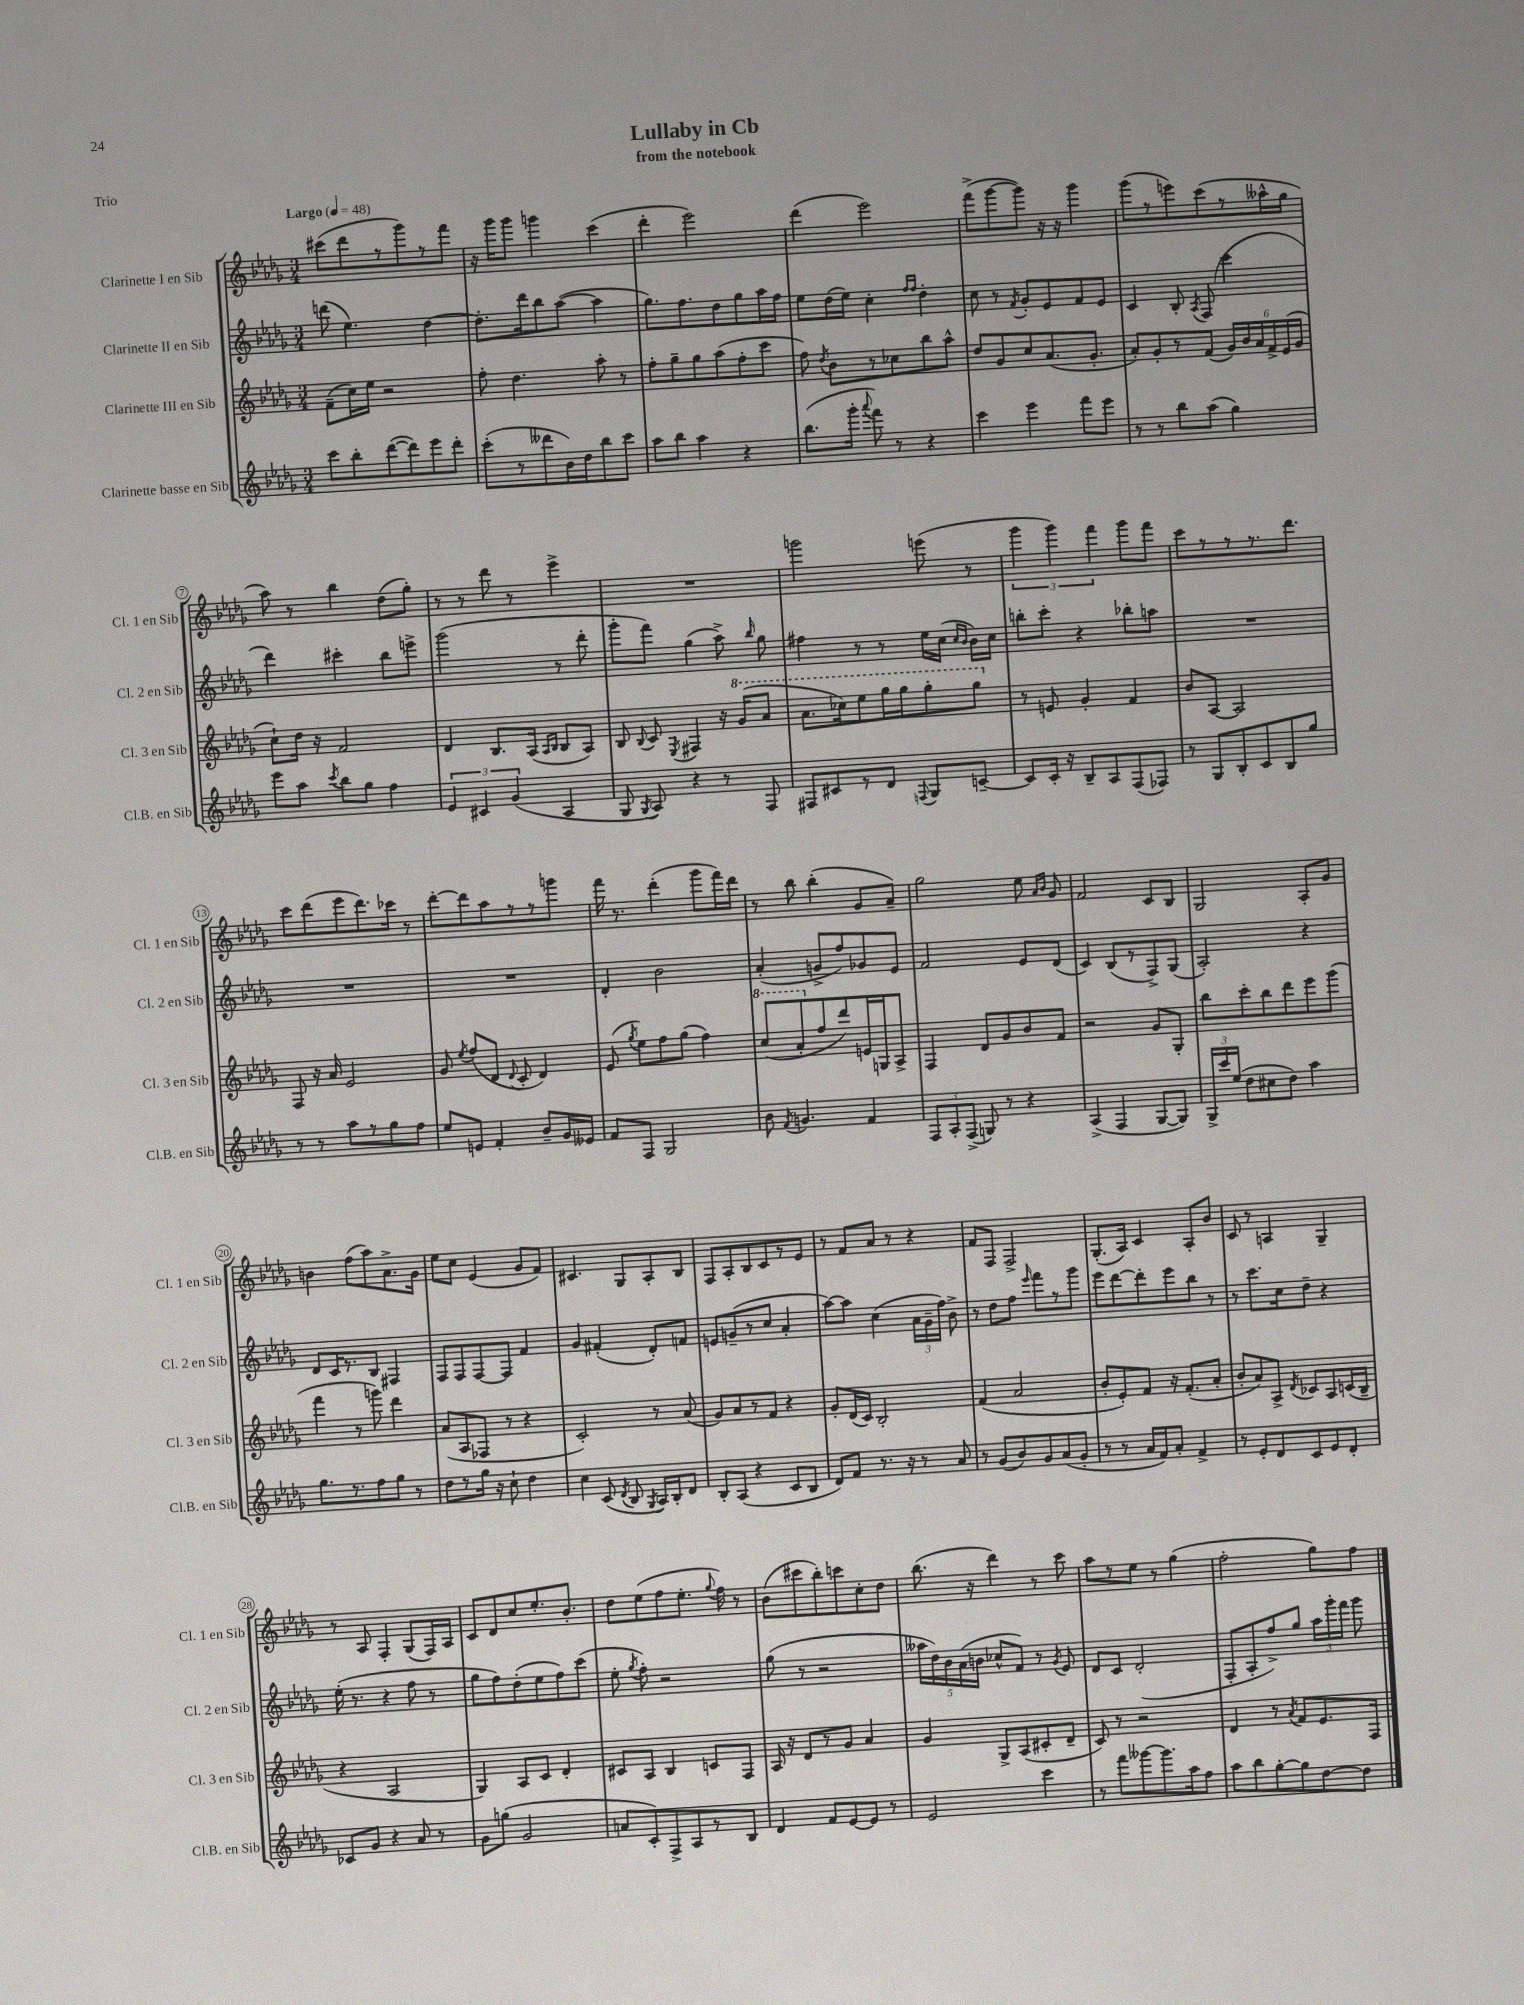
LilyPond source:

\header { title = "Lullaby in Cb" subtitle = "from the notebook" piece = "Trio" }
<<
\new StaffGroup <<
\new Staff = "s0" \with { instrumentName = "Clarinette I en Sib" shortInstrumentName = "Cl. 1 en Sib" } {
    \clef treble \key des \major \numericTimeSignature \time 3/4 \tempo "Largo" 4 = 48
    \autoBeamOff cis'''8[( des'''8 r8 ges'''8) r8 f'''8] |
    r16 ges'''16[ ges'''8] g'''4 c'''4( |
    des'''4-. ees'''2) |
    des'''4( ees'''2) |
    f'''8[->( ges'''8~ ges'''8]) r16 r16 ges'''4 |
    ges'''8[( r8 e'''8) c'''8( r8 aeses''16-^ ges''16] |
    aes''8) r8 bes''4 des''8[( ges''8]-.) |
    r8 r8 des'''8 r8 ees'''4-> |
    R2. |
    g'''2 e'''8( r8 |
    \tuplet 3/2 { ges'''4 ges'''4) f'''4 } ges'''8[ f'''8] |
    c'''8[ r8 r8 r8. des'''8.] |
    c'''8[ des'''8( ees'''8 des'''8.) ces'''16] r8 |
    des'''8[~-. des'''8 aes''8 r8 r8 g'''8] |
    f'''16 r8. des'''4-.( ges'''8[ f'''16) des'''16] |
    r8 bes''8 bes''4-.( ges'8[ aes'8]--) |
    ges''2 ees''8 \grace { aes'16[ bes'16] } ges'8 |
    f'2 c'8[ bes8] |
    ges2 aes8[-. ges'8] |
    b'4 f''8[( aes''8) aes'8.-> ges'16] |
    ees''8[ c''8] ees'4( ges'8[ f'8]) |
    cis'4. ges8[ aes8-. bes8] |
    f8[ aes8-. bes8 c'8 r8 ees'8] |
    r8 f'8[ aes'8] r8 r4 |
    f'8[ f8] f2-> |
    ges8.[-.( aes16]) c'4 aes8[-. bes'8] |
    c'8 r8 a4 ges4-- |
    r8 aes8 f4-. ges8[( f16) aes16] |
    c'8[ des'8 c''8 ees''8.-. bes'8.]-. |
    des''8[ ees''8( f''8 ees''8.]-. \appoggiatura { ges''8 } f''16) r8 |
    bes'8[( cis'''8 bes''8-.) c'''8 c''8-. des''8] |
    bes''8.( r16 des'''4) r8 c'''8 |
    aes''8[ r8 ees''8] r8 ges''4( |
    f''2-. ges''8[) f''8] \bar "|." |
}
\new Staff = "s1" \with { instrumentName = "Clarinette II en Sib" shortInstrumentName = "Cl. 2 en Sib" } {
    \clef treble \key des \major \numericTimeSignature \time 3/4
    \autoBeamOff d'''8( ees''4.) des''4~ |
    des''8.[-. des'''16 bes''8 aes''8]~( aes''4 |
    ges''8.[) f''8. des''8 ges''8 aes''16 f''16] |
    ees''8[ des''16( ees''16]) c''4-. \grace { f''16[ f''16] } des''4-. |
    c''8 r8 \acciaccatura { f'8 } ges'8[-. ees'8 f'8 ees'8] |
    c'4 bes8-. \acciaccatura { aes8 } f8( c'''4 |
    des'''4) cis'''4-. bes''8[ e'''8]-> |
    ges'''2( r8 des'''8-. |
    ges'''8[-. f'''8]) ges''4( aes''8->) \grace { bes''16 } ges''8 |
    fis''4 r8 r8 ees''16[ c''16]( \grace { c''16[ bes'16] } bes'16[) c''16] |
    b''8[-. c'''8]-. r4 bes''8[-. a''8] |
    R2. |
    R2. |
    R2. |
    des'4-. bes'2 |
    aes'4-.( g'8[-> f''8) ges'8 ees'8] |
    f'2 ees'8[ des'8]( |
    c'4) bes8[( r8 f8->) ges8]( |
    aes2-.) r4 |
    des'8[ c'16 r8. bes8] fis4 |
    f8[ f8 f8~ f8] f'4 |
    ges'4 fis'4-.( des'8[-.) f'8] |
    e'8[ g'8--( r8 c''8] aes'4-. |
    aes''8[~) aes''8] c''4( \tuplet 3/2 { aes'16[ ges'16-- f''16]) } bes'8-> |
    r8 des''8[ f''8] \grace { ees'''16 } f'''8[ r8 ges'''8] |
    ees'''8[ des'''8~ des'''8-. ees'''8 bes''8] r8 |
    r8 c'''8.[ c''16 des''8]-- r4 |
    ees''16-.( r8. r4 f''8 r8 |
    ges''8[ f''8) des''8-.( ees''8 f''8) c'''8]( |
    ees''8-. \acciaccatura { ges''8 } f''8-.) r2 |
    ges''8( r8 r2 |
    \tuplet 5/4 { aeses''16[ des''16) bes'16 aes'16( b'16] } ces''8[-^ f'8]) r8 \acciaccatura { ges'8 } ees'8 |
    des'8[ c'8] des'2-.( |
    f8[-. aes8-. f''8->) ges''8] \tuplet 3/2 { aes''16[ ges'''16-. f'''16] } ges'''8 \bar "|." |
}
\new Staff = "s2" \with { instrumentName = "Clarinette III en Sib" shortInstrumentName = "Cl. 3 en Sib" } {
    \clef treble \key des \major \numericTimeSignature \time 3/4
    \autoBeamOff f'8[--( c''16) ees''16] r2 |
    f''8-. des''4. aes''8-. r8 |
    f''8[-. ges''8-- ges''8 aes''8( f''8-. c'''8] |
    f''8) \acciaccatura { des''8 } bes'8[ r8 ces''8 bes''8 aes''8]-^ |
    des''8[ ges'8 c''8 aes'8.( ges'8.]-. |
    aes'8[-.) ges'8-. r8 f'8]( \tuplet 6/4 { ges'16[) bes'16 aes'16 f'16-> ees'16( ges'16] } |
    c''8[-!) des''16] r16 f'2 |
    des'4 bes8.[ aes16]( \grace { aes16[ bes16] } bes8[ aes8]) |
    bes8 \appoggiatura { bes8 } c'8 \acciaccatura { ees8 } fis4 r16 \ottava #1 ges''16[( aes''8] |
    aes''8.[ ces'''16) ees'''8 ges'''16 ges'''16 ges'''8-. ges'''8] \ottava #0 |
    r8 e'8 ges'4-. f'4 |
    bes'8[ aes8]~ aes2 |
    f8 r16 aes'16 ees'2 |
    ges'8 \acciaccatura { ees''8 } f''8[( des'8] \appoggiatura { des'8 } c'8-. des'4) |
    ees'8( \acciaccatura { ges''8 } ees''8[) f''8 ges''8]( f''4) |
    \ottava #1 c'''8[( aes''8-. \ottava #0 f''8 des'''8) e'16 g16 aes8]-> |
    f4 des'8[ ges'8 bes'8 f'8] |
    r2 ges'8[ ges8]-. |
    bes''8[ c'''8-. bes''8 des'''8 ees'''8 ges'''8]( |
    f'''4 r8 g'''8) des'''4 |
    aes'8[( aes8 fes8] r8 r4 |
    c'2-.) r8 aes'8( |
    ges'8[) aes'8 r8 f'8] r4 |
    ges'8[-. des'16( c'16]) bes2-. |
    f'4( aes'2 |
    bes'8[-. ees'8-.) f'8] r16 f'8.[-.( aes'8]-. |
    bes'8[-. aes'8) aes8]-> \acciaccatura { des'8 } ces'8[ aes8 c'16( bes16]-- |
    r4 aes2 |
    ges4) aes8[ c'8] des'4-. |
    cis'8[ aes8] bes4 c'8[ f8] |
    aes16 r16 des'8[ r8 ges'8] aes'4 |
    ges'4 ges8[-> aes8( cis'8-. des'8]-- |
    c'8) r8 r2 |
    des'4 r8 \acciaccatura { aes'8 } f'8[ ees'8. f16] \bar "|." |
}
\new Staff = "s3" \with { instrumentName = "Clarinette basse en Sib" shortInstrumentName = "Cl.B. en Sib" } {
    \clef treble \key des \major \numericTimeSignature \time 3/4
    \autoBeamOff c'''8[ bes''8-. des'''8~( des'''8) ees'''8 des'''8]-. |
    c'''8[-.( r8 deses'''8 bes'16) des''16 bes''8 c'''8] |
    aes''8[ bes''8] aes''4 r4 |
    bes''8.[( ges'''16]-. \appoggiatura { aes'''8 } f'''8) r8 r4 |
    c'''4 ees'''4 f'''8[ ees'''8] |
    r8 r8 bes''8[ aes''8]( ges''4) |
    ees'''8[ aes''8] \acciaccatura { c'''8 } bes''8[ ges''8] f''4 |
    \tuplet 3/2 { ees'4 cis'4 ges'4( } aes4 |
    ges8 \acciaccatura { ges8 } aes8) r4 r8 f8 |
    fis8[ cis'8 r8 des'8] \appoggiatura { f8 } ges8[ c'8]~-- |
    c'8[ c'16]-. r16 bes8[-- aes8 f8( fes8]) |
    r8 ges8[ bes8-. c'8 bes8 ges''8] |
    r8 r8 aes''8[ r8 ges''8 f''8] |
    ees''8[ e'8] f'4-. bes'8[-- ges'16 eeses'16] |
    f'8[ f8] ges2 |
    bes'8 \acciaccatura { f'8 } g'4. f'4 |
    \tuplet 3/2 { f8[ aes8-. f8]->( } g8) r8 r4 |
    aes4->( f4 ges8[~ ges8]) |
    \tuplet 3/2 { ges16[-> c'''16 ees''16]( } des''8[ cis''8 des''8]) aes''4 |
    ges''8.[ r8. f''8 ges''8] r8 |
    des''8[ r8 ges''16] r16 c''8-! des''4 |
    c''4 c'8( \acciaccatura { des'8 } bes8 \acciaccatura { ges8 } aes16[) bes16-. des'8] |
    bes8[-. aes8]( r4 c'8[ bes8] |
    des'8[) f'8] r8. r16 r8 aes'8 |
    r8 ges'8[( bes'8) ges'8 aes'8( ges'8]-. |
    r8 r8 aes'16[ f'16) aes'8]-. f'4-> |
    r8 ees'8[-. des'8 c'8 ees'8 des'8]-. |
    ces'8[ ges'8] r4 aes'8 r8 |
    ges'8[ g''8]( ges'2 |
    a'8[ c'8-.) f8-> aes8 r8 bes8] |
    des'4 f'8[ ees'8~ ees'8] r8 |
    ees'2 c'''4 |
    r8 f'''8[ geses'''8~ geses'''8. aes''16 f''8] |
    aes''8[ bes''8 ges''8~-. ges''8 des''8~ des''8] \bar "|." |
}
>>
>>
\layout { \context { \Score \override BarNumber.stencil = #(make-stencil-circler 0.1 0.3 ly:text-interface::print) } }
